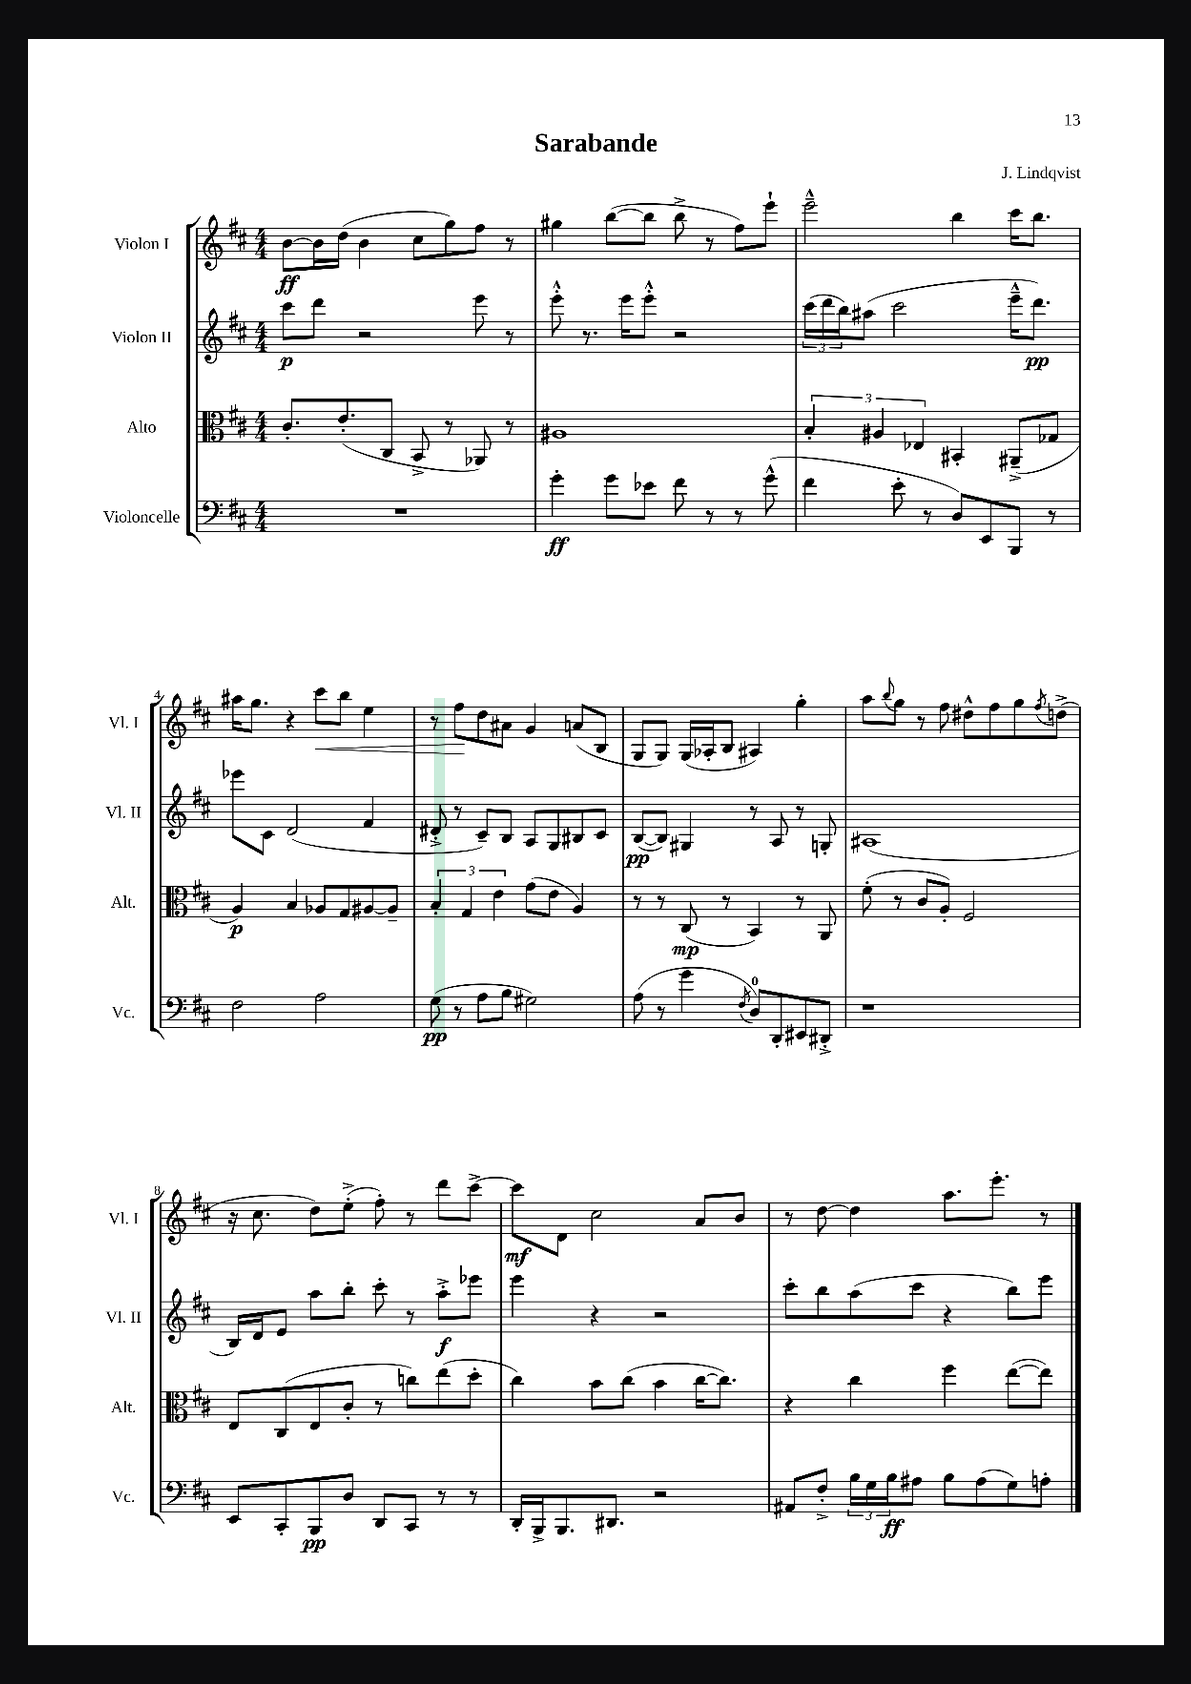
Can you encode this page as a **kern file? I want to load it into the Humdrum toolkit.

**kern	**dynam	**kern	**dynam	**kern	**dynam	**kern	**dynam
*part4	*part4	*part3	*part3	*part2	*part2	*part1	*part1
*staff4	*staff4	*staff3	*staff3	*staff2	*staff2	*staff1	*staff1
*I"Violoncelle	*	*I"Alto	*	*I"Violon II	*	*I"Violon I	*
*I'Vc.	*	*I'Alt.	*	*I'Vl. II	*	*I'Vl. I	*
*clefF4	*	*clefC3	*	*clefG2	*	*clefG2	*
*k[f#c#]	*	*k[f#c#]	*	*k[f#c#]	*	*k[f#c#]	*
*M4/4	*	*M4/4	*	*M4/4	*	*M4/4	*
=1	=1	=1	=1	=1	=1	=1	=1
1r	.	8.c#'/L	.	8ccc#\L	p	[8b\L	ff
.	.	.	.	8ddd\J	.	16b\L]	.
.	.	(8.e'/	.	.	.	(16dd\JJ	.
.	.	.	.	2r	.	4b\	.
.	.	8C#/J	.	.	.	.	.
.	.	8BB^/	.	.	.	8cc#\L	.
.	.	8r	.	.	.	8gg\)	.
.	.	8AA-X/)	.	8eee\	.	8ff#\J	.
.	.	8r	.	8r	.	8r	.
=2	=2	=2	=2	=2	=2	=2	=2
4g'\	ff	1A#X	.	8eee'^^\	.	4gg#X\	.
.	.	.	.	8.r	.	.	.
8g\L	.	.	.	.	.	([8bb\L	.
.	.	.	.	16eee\KL	.	.	.
8e-X\J	.	.	.	8eee'^^\J	.	8bb\J]	.
8f#\	.	.	.	2r	.	8bb^\	.
8r	.	.	.	.	.	8r	.
8r	.	.	.	.	.	8ff#\L)	.
(8g^^\	.	.	.	.	.	8eee`\J	.
=3	=3	=3	=3	=3	=3	=3	=3
4f#\	.	6B'/	.	(24ccc#\LL	.	2eee~^^\	.
.	.	.	.	24ddd\	.	.	.
.	.	.	.	24bb\J)	.	.	.
.	.	.	.	(8aa#X\J	.	.	.
.	.	6A#X/	.	.	.	.	.
8e'\	.	.	.	2ccc#\	.	.	.
.	.	6E-X/	.	.	.	.	.
8r	.	.	.	.	.	.	.
8D/L)	.	4BB#X'/	.	.	.	4bb\	.
8EE/	.	.	.	.	.	.	.
8BBB/J	.	(8AA#X~^/L	.	16eee~^^\KL	.	16ccc#\KL	.
.	.	.	.	8.ddd\J)	pp	8.bb\J	.
8r	.	8G-X/J	.	.	.	.	.
!!LO:LB:g=z
=4	=4	=4	=4	=4	=4	=4	=4
2F#\	.	4A/)	p	8eee-X\L	.	16aa#X\KL	.
.	.	.	.	.	.	8.gg\J	.
.	.	.	.	8c#\J	.	.	.
.	.	4B/	.	(2d/	.	4r	.
!	!	!	!	!	!	!	!LO:HP:b
2A\	.	8A-X/L	.	.	.	8ccc#\L	<
.	.	8G/	.	.	.	8bb\J	.
.	.	[8A#X/	.	4f#/	.	4ee\	.
.	.	8A#~/J]	.	.	.	.	.
=5	=5	=5	=5	=5	=5	=5	=5
(8G\	pp	6B'/	.	8d#X'^/	.	8r	.
8r	.	.	.	8r	.	8ff#\L	.
.	.	6G/	.	.	.	.	.
8A\L	.	.	.	8c#~/L)	.	8dd\	[
.	.	6e\	.	.	.	.	.
8B\J	.	.	.	8B/J	.	8a#X\J	.
2G#X\)	.	(8g\L	.	8A/L	.	4g/	.
.	.	8e\J	.	8G/	.	.	.
.	.	4A/)	.	8B#X/	.	(8an/L	.
.	.	.	.	8c#/J	.	8B/J	.
=6	=6	=6	=6	=6	=6	=6	=6
(8A\	.	8r	.	([8B/L	pp	8G/L	.
8r	.	8r	.	8B/J])	.	8G/J)	.
4g\	.	(8C#/	mp	4G#X/	.	(16G/LL	.
.	.	.	.	.	.	16A-X'/J	.
.	.	8r	.	.	.	8B/J	.
8qF#/	.	.	.	.	.	.	.
8D/L)	.	4BB/)	.	8r	.	4A#X/)	.
8DD'/	.	.	.	8A/	.	.	.
8EE#X/	.	8r	.	8r	.	4gg'\	.
8DD#X'^/J	.	8AA/	.	8Gn'/	.	.	.
=7	=7	=7	=7	=7	=7	=7	=7
1r	.	(8f#'\	.	(1A#X	.	8aa\L	.
.	.	.	.	.	.	8qqbb/	.
.	.	8r	.	.	.	8gg\J	.
.	.	8c#/L	.	.	.	8r	.
.	.	8A'/J)	.	.	.	8ff#\	.
.	.	2F#/	.	.	.	8dd#X^^\L	.
.	.	.	.	.	.	8ff#\	.
.	.	.	.	.	.	8gg\	.
.	.	.	.	.	.	8qff#/	.
.	.	.	.	.	.	(8ddn^\J	.
!!LO:LB:g=z
=8	=8	=8	=8	=8	=8	=8	=8
8EE/L	.	8E/L	.	16B/LL)	.	16r	.
.	.	.	.	16d/J	.	8.cc#\	.
8CC#'/	.	(8C#/	.	8e/J	.	.	.
8BBB/	pp	8E/	.	8aa\L	.	8dd\L)	.
8D/J	.	8c#'/J	.	8bb'\J	.	(8ee'^\J	.
8DD/L	.	8r	.	8ccc#'\	.	8ff#'\)	.
8CC#/J	.	8ccn\L)	.	8r	.	8r	.
8r	.	(8ee\	.	8aa'^\L	f	8ddd\L	.
8r	.	8dd'\J	.	8eee-X\J	.	[8ccc#^\J	.
=9	=9	=9	=9	=9	=9	=9	=9
16DD'/LL	.	4cc#\)	.	4eee\	.	8ccc#\L]	mf
16BBB^/J	.	.	.	.	.	.	.
8.BBB/	.	.	.	.	.	8d\J	.
.	.	8b\L	.	4r	.	2cc#\	.
8.DD#X/J	.	.	.	.	.	.	.
.	.	(8cc#\J	.	.	.	.	.
2r	.	4b\	.	2r	.	.	.
.	.	[16cc#\KL	.	.	.	8a/L	.
.	.	8.cc#\J])	.	.	.	.	.
.	.	.	.	.	.	8b/J	.
=10	=10	=10	=10	=10	=10	=10	=10
8AA#X/L	.	4r	.	8ccc#'\L	.	8r	.
8F#'^/J	.	.	.	8bb\	.	[8dd\	.
24B\LL	.	4cc#\	.	(8aa\	.	4dd\]	.
24G\	.	.	.	.	.	.	.
24B\J	ff	.	.	.	.	.	.
8A#X\J	.	.	.	8ccc#\J	.	.	.
8B\L	.	4ff#\	.	4r	.	8.aa\L	.
(8A#\	.	.	.	.	.	.	.
.	.	.	.	.	.	8.eee'\J	.
8G\)	.	([8ee\L	.	8bb\L)	.	.	.
8An'\J	.	8ee\J])	.	8eee\J	.	8r	.
==	==	==	==	==	==	==	==
*-	*-	*-	*-	*-	*-	*-	*-
